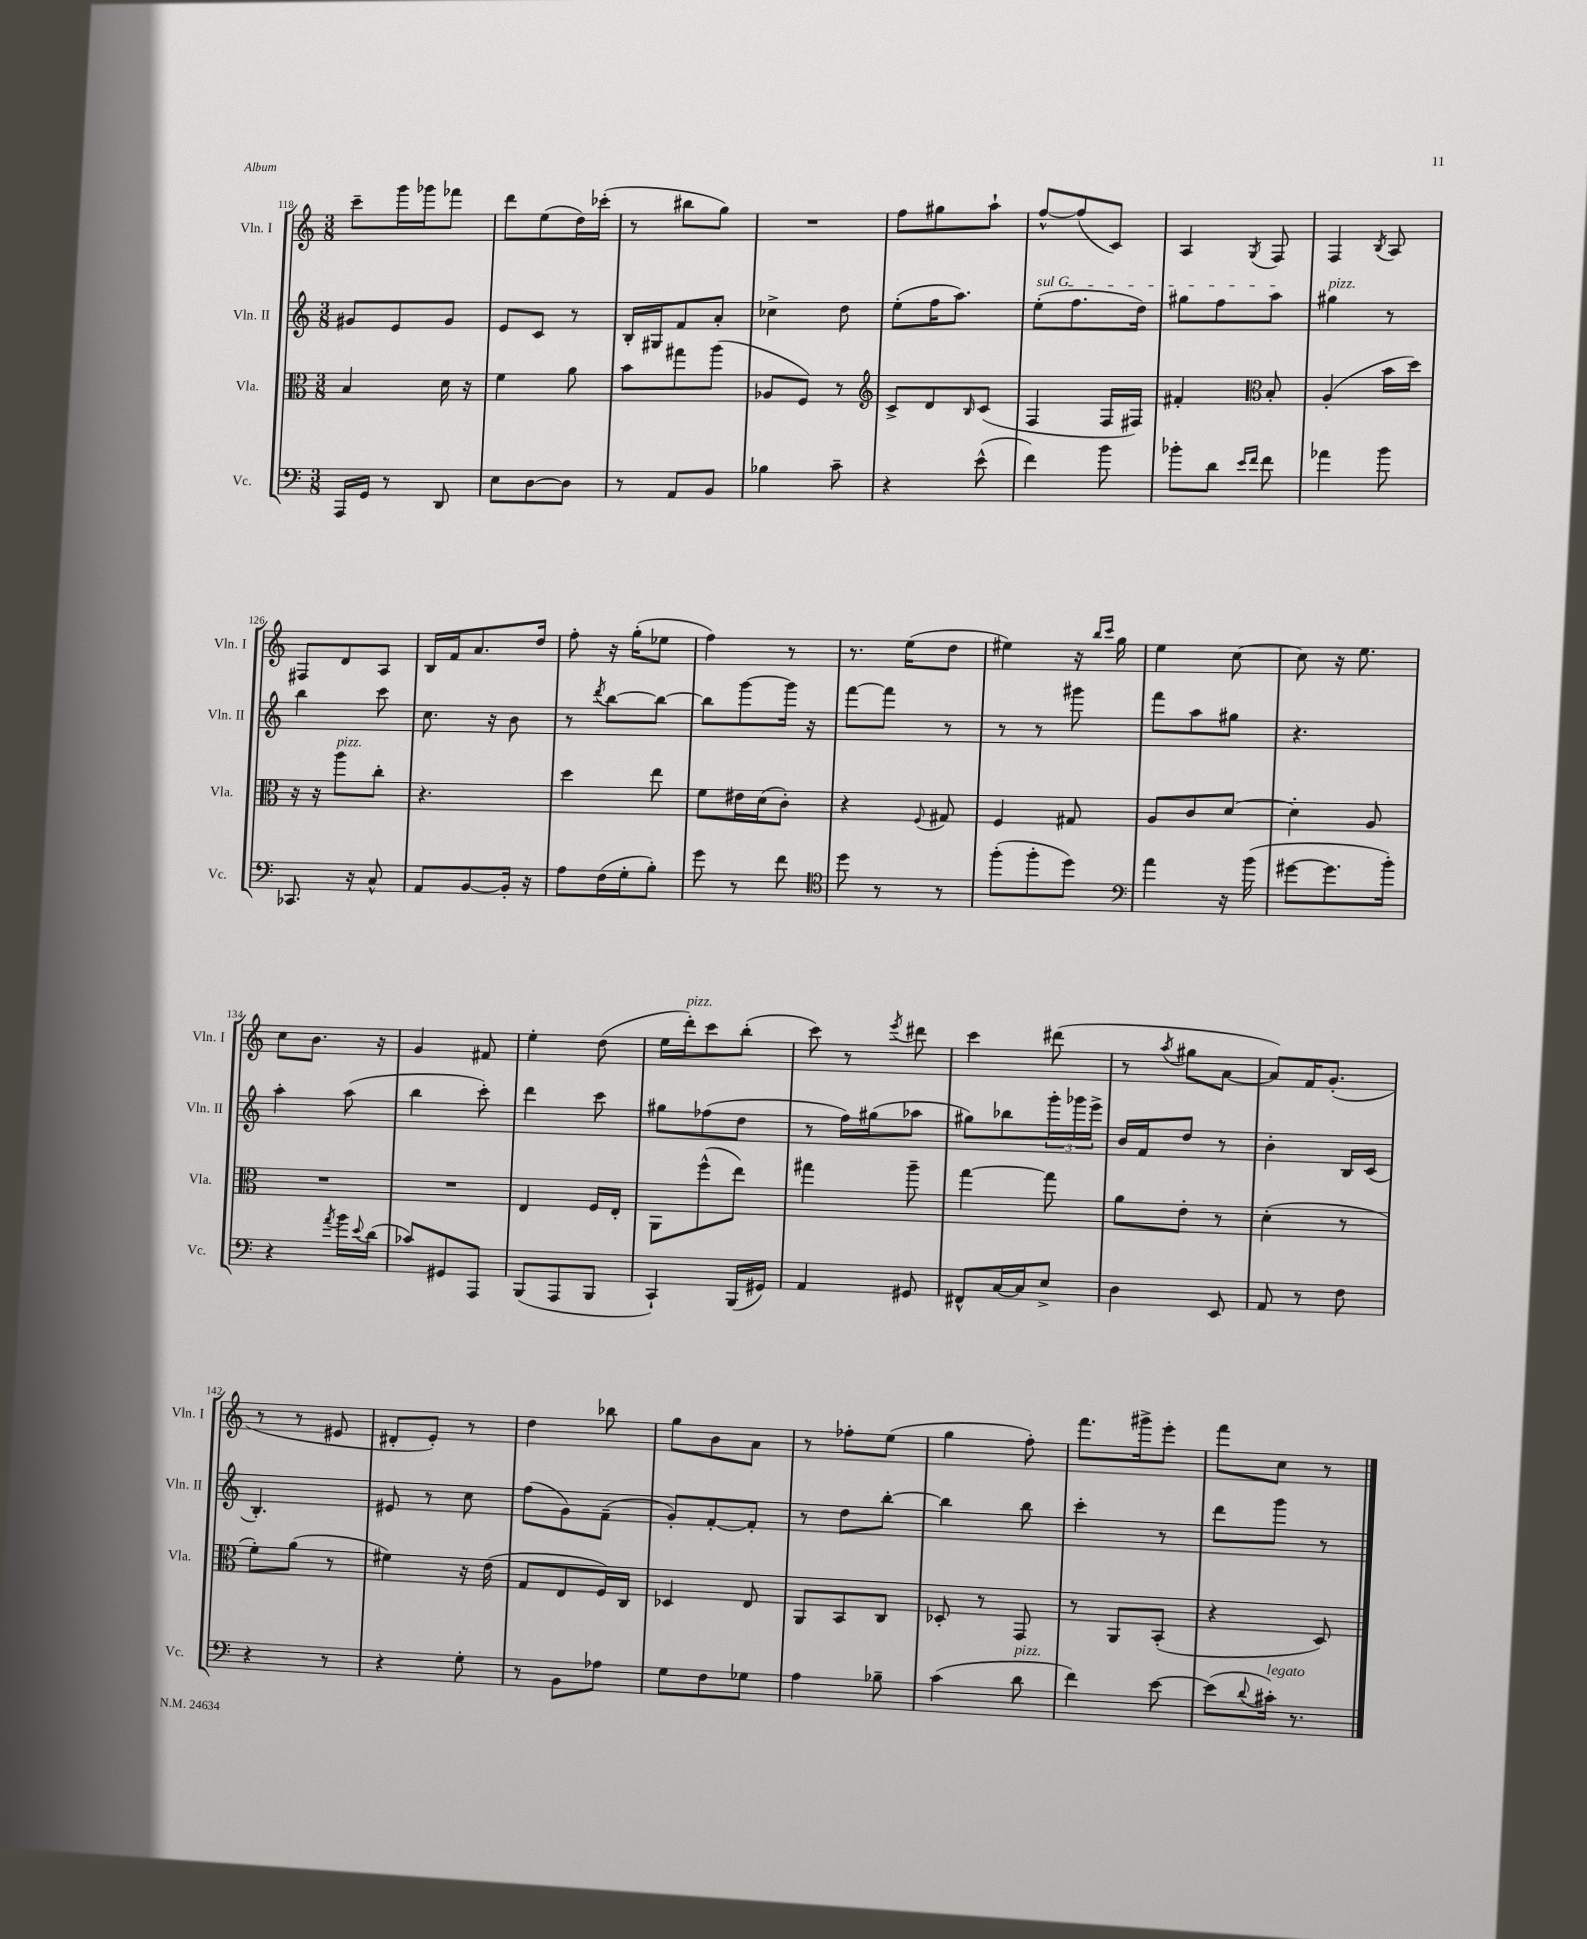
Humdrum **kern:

**kern	**kern	**kern	**kern
*staff4	*staff3	*staff2	*staff1
*clefF4	*clefC3	*clefG2	*clefG2
*k[]	*k[]	*k[]	*k[]
*M3/8	*M3/8	*M3/8	*M3/8
16AAA/LL	4B/	8g#/L	8ccc~\L
16GG/JJ	.	.	.
8r	.	8e/	16ggg\L
.	.	.	16ggg-\J
8DD/	16d\	8g#/J	8fff-\J
.	16r	.	.
=	=	=	=
8E\L	4f\	8e/L	8ddd\L
[8D\	.	8c/J	(8ee\
8D\]J	8a\	8r	16dd\L)
.	.	.	(16ccc-'\JJ
=	=	=	=
8r	8b\L	16B'/LL	8r
.	.	16G#/J	.
8AA/L	8gg#\	8f/	8bb#\L
8BB/J	(8aa\J	8a'/J	8gg\J)
=	=	=	=
4B-\	8A-/L	4cc-^\	4.r
.	8F/J)	.	.
8c~\	8r	8dd\	.
=	=	=	=
*	*clefG2	*	*
4r	8c^/L	(8ee'\L	8ff\L
.	8d/	16ff\K	8gg#\
.	.	8.aa\J)	.
.	16qqB/	.	.
(8e^^\	(8c/J	.	8aa`\J
=	=	=	=
4f\)	4F/	(8ee'\L	[8ff^^/L
.	.	8.ff\	(8ff/]
8b\	16F/LL	.	8c/J)
.	16F#/JJ)	16dd\Jk)	.
=	=	=	=
8b-'\L	4f#'/	8gg#\L	4A/
8d\J	.	8ff\	.
*	*clefC3	*	*
16qqe/LL	.	.	.
16qqf/JJ	.	.	8qG/
8f\	8B'/	8aa\J	8F/
=	=	=	=
4a-\	(4A'/	4gg#\	4F/
.	.	.	8qB/
8b\	16b\LL	8r	8A/
.	16dd\JJ)	.	.
=	=	=	=
8.CC-/	16r	4bb\	8F#/L
.	16r	.	.
.	8aa\L	.	8d/
16r	.	.	.
8C^^/	8cc'\J	8ccc\	8A/J
=	=	=	=
8AA/L	4.r	8.cc\	16B/LL
.	.	.	16f/J
[8BB/	.	.	8.a/
.	.	16r	.
16BB'/]Jk	.	8b\	.
16r	.	.	16dd/Jk
=	=	=	=
8A\L	4dd\	8r	8ff'\
.	.	8qddd/	.
(16F\L	.	[8bb\L	16r
16G'\J	.	.	(16gg'\LK
8B'\J)	8ee\	8bb\_J	8ee-\J
=	=	=	=
8g\	8f\L	8bb\]L	4ff\)
8r	16e#\L	[8ggg\	.
.	(16d\J	.	.
8f\	8c'\J)	16ggg\]Jk	8r
.	.	16r	.
=	=	=	=
*clefC4	*	*	*
8dd\	4r	[8fff\L	8.r
8r	.	8fff\]J	.
.	.	.	(16ee\LK
.	8qqF/	.	.
8r	8G#/	8r	8dd\J
=	=	=	=
(8ff'\L	4F/	8r	4ee#\)
8ff'\	.	8r	.
8dd\J)	8G#/	8ggg#\	16r
.	.	.	16qqbb/LL
.	.	.	16qqccc/JJ
.	.	.	16gg\
=	=	=	=
*clefF4	*	*	*
4a\	8A/L	8fff\L	4ee\
.	8c/	8aa\	.
16r	[8d/J	8gg#\J	[8cc\
(16b\	.	.	.
=	=	=	=
[8g#\L	4d'\]	4.r	8cc\]
8.g#\]	.	.	16r
.	.	.	8.ee\
.	8A/	.	.
16b'\Jk)	.	.	.
=	=	=	=
4r	4.r	4aa'\	8cc\L
.	.	.	8.b\J
8qa/	.	.	.
16b\LL	.	(8aa\	.
8qqe/	.	.	.
(16d\JJ	.	.	16r
=	=	=	=
8c-/L)	4.r	4bb\	4g/
8GG#/	.	.	.
8AAA/J	.	8ccc'\)	8f#/
=	=	=	=
(8BBB/L	4E/	4ddd\	4ee'\
8AAA/	.	.	.
8BBB/J	16F/LL	8ccc\	(8dd\
.	16E'/JJ	.	.
=	=	=	=
4CC`/)	8AA\L	8gg#\L	16ee\LL
.	.	.	16ddd'\J)
.	(8ff^^\	(8ff-\	8ccc\
(16BBB/LL	8ee\J)	8dd\J	(8bb'\J
16GG#/JJ)	.	.	.
=	=	=	=
4AA/	4gg#\	8r	8ccc\)
.	.	16ff\LL)	8r
.	.	(16gg#\J	.
.	.	.	8qeee/
8GG#/	8aa~\	8aa-\J	8ddd#\
=	=	=	=
8FF#^^/L	[4gg\	8gg#\L)	4ccc\
[16C/L	.	8bb-\	.
16C/]J	.	.	.
8E^/J	8gg\]	24ggg'\L	(8ddd#\
.	.	24ggg-\	.
.	.	24eee^\JJ	.
=	=	=	=
4D\	8a\L	16b/LL	8r
.	.	16f/J	.
.	.	.	8qaa/
.	8e'\J	8dd/J	8gg#\L
8EE/	8r	8r	[8a\J
=	=	=	=
8AA/	(4d'\	4b'\	8a/]L)
8r	.	.	16f/K
.	.	.	(8.g'/J
8F\	8r	16B/LL	.
.	.	(16c/JJ	.
=	=	=	=
4r	8f'\L)	4.B'/)	8r
.	(8a\J	.	8r
8r	8r	.	8e#/
=	=	=	=
4r	4f#\)	8e#/	8d#'/L
.	.	8r	8e'/J)
8G'\	16r	8cc\	8r
.	(16e\	.	.
=	=	=	=
8r	8G/L	(8ff\L	4dd\
8BB\L	8E/	8g\)	.
8A-\J	16F/L)	(8f~\J	8bb-\
.	16C/JJ	.	.
=	=	=	=
8G\L	4D-/	8g'/L)	8gg\L
8F\	.	[8f'/	8b\
8G-\J	8E/	8f'/]J	8a\J
=	=	=	=
4A\	8AA/L	8r	8r
.	8BB/	8dd\L	8ff-'\L
8B-~\	8C/J	[8bb'\J	(8ee\J
=	=	=	=
(4c\	8D-'/	4bb\]	4gg\
.	8r	.	.
8d\	8GG/	8bb\	8ff'\)
=	=	=	=
4f\)	8r	4ccc'\	8.fff\L
.	8AA/L	.	.
.	.	.	16ggg#^\k
[8e\	(8BB'/J	8r	8eee'\J
=	=	=	=
(8e\]L	4r	8ddd\L	8fff\L
8qqd/	.	.	.
16c#'\Jk)	.	8ggg\J	8cc\J
8.r	.	.	.
.	8D/)	8r	8r
==	==	==	==
*-	*-	*-	*-
